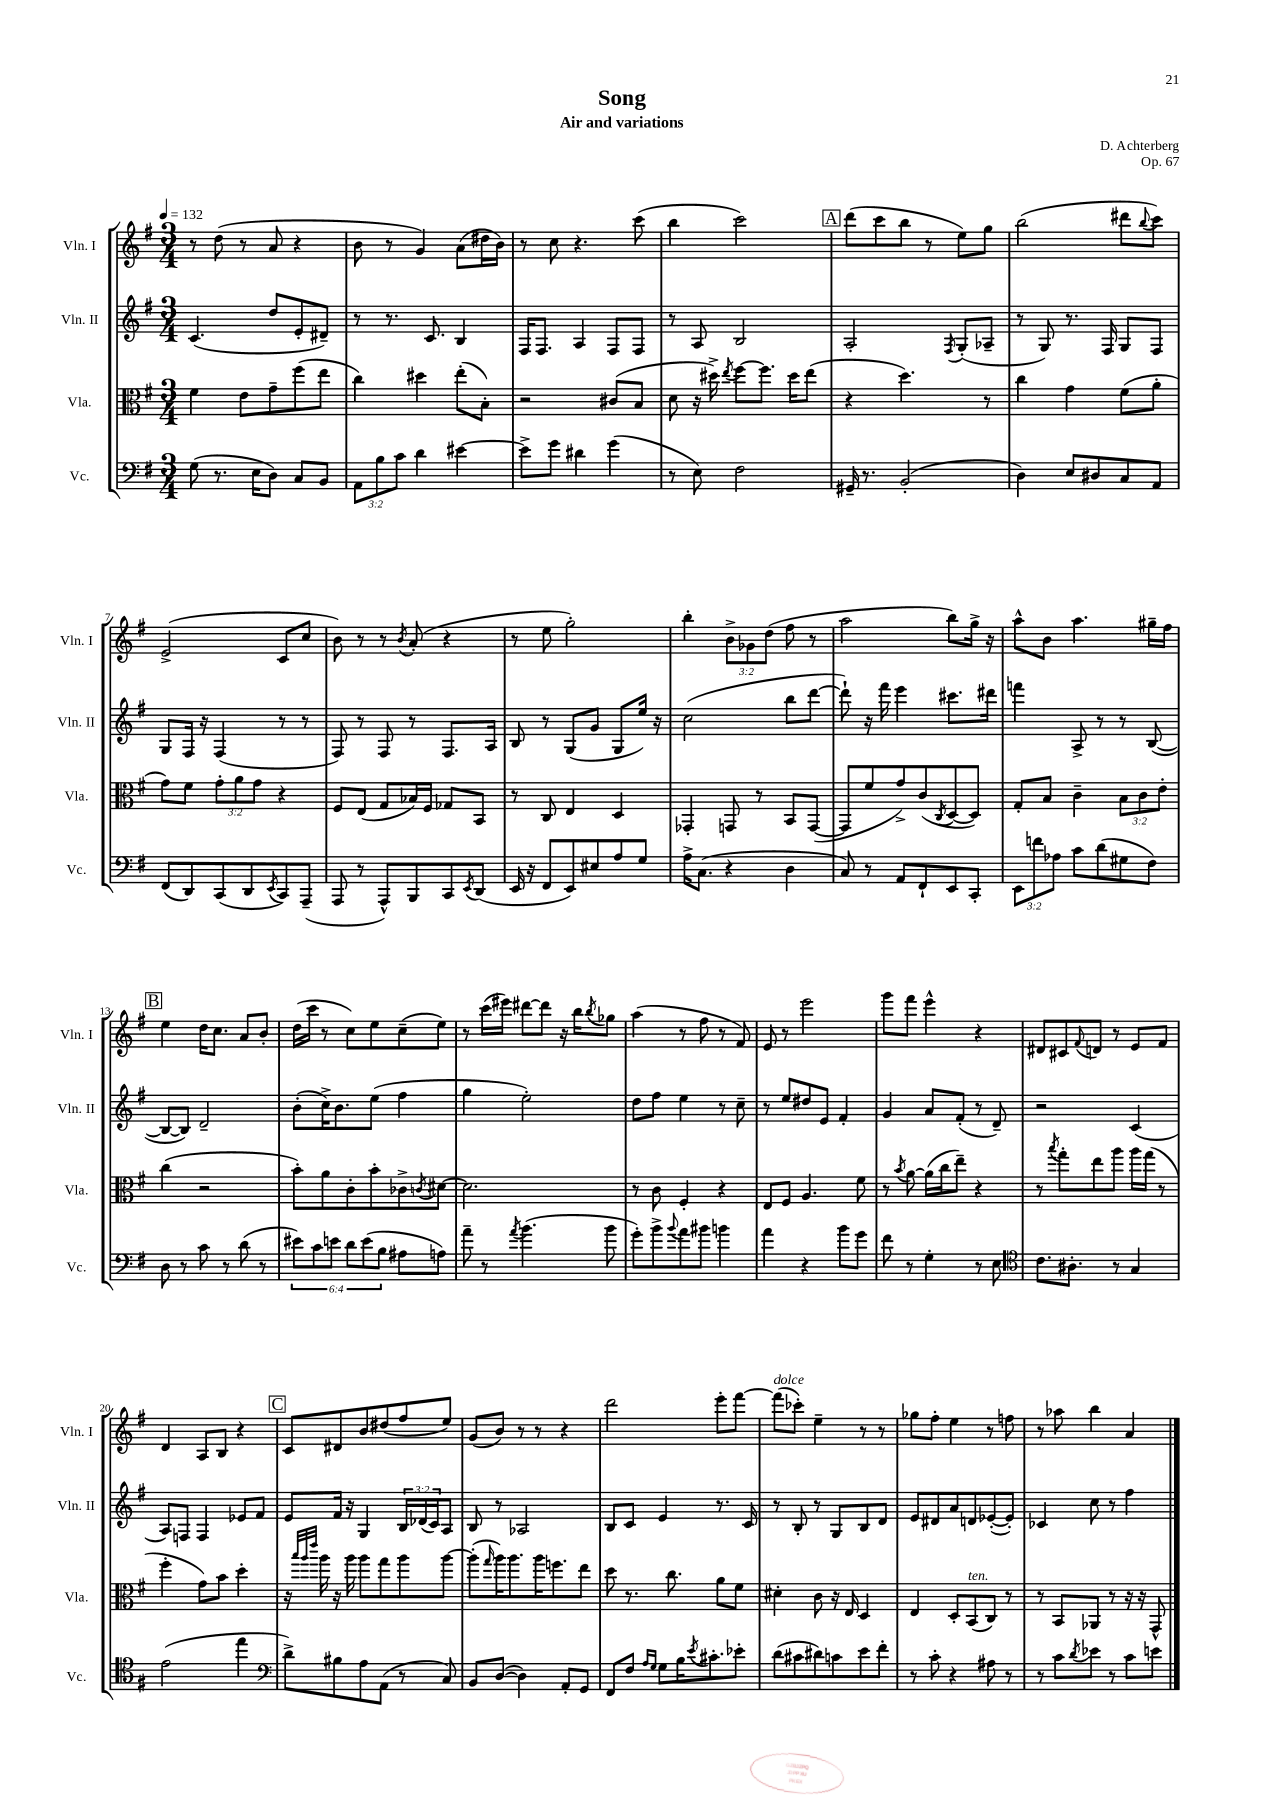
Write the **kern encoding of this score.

**kern	**kern	**kern	**kern
*part4	*part3	*part2	*part1
*staff4	*staff3	*staff2	*staff1
*I"Vc.	*I"Vla.	*I"Vln. II	*I"Vln. I
*I'Vc.	*I'Vla.	*I'Vln. II	*I'Vln. I
*clefF4	*clefC3	*clefG2	*clefG2
*k[f#]	*k[f#]	*k[f#]	*k[f#]
*M3/4	*M3/4	*M3/4	*M3/4
*MM132	*MM132	*MM132	*MM132
=1	=1	=1	=1
(8G\	4f#\	(4.c/	8r
8.r	.	.	(8dd\
.	8e\L	.	8r
16E\KL	.	.	.
8D\J)	8g~\	8dd/L	8a/
8C/L	(8ff#\	8e'/	4r
8BB/J	8ee\J	8d#X~/J)	.
=2	=2	=2	=2
12AA\L	4cc\)	8r	8b\
12B\	.	.	.
.	.	8.r	8r
12c\J	.	.	.
4d\	4dd#X\	.	4g/)
.	.	8.c/	.
[4e#X\	(8ee'\L	4B/	(8a\L
.	8B'\J)	.	16dd#X\L
.	.	.	16b\JJ)
=3	=3	=3	=3
8e#^\L]	2r	16F#/KL	8r
.	.	8.F#/J	.
8g\J	.	.	8cc\
4d#X\	.	4A/	4.r
(4g\	(8c#X/L	8F#/L	.
.	8B/J	8F#/J	(8ccc\
=4	=4	=4	=4
8r	8d\	8r	4bb\
8E\)	16r	8A/	.
.	16dd#X^\)	.	.
.	8qee/	.	.
2F#\	[8ff#\L	2B/	2ccc\)
.	8.ff#\J]	.	.
.	16dd#\KL	.	.
.	(8ee\J	.	.
!!LO:REH:place=s1:t=A
=5	=5	=5	=5
16GG#X~/	4r	2A'/	(8ddd\L
8.r	.	.	.
.	.	.	8ccc\
(2BB'/	4.dd\)	.	8bb\J
.	.	.	8r
.	.	8qF#/	.
.	.	(8G'/L	8ee\L)
.	8r	8A-X~/J	8gg\J
=6	=6	=6	=6
4D\)	4cc\	8r	(2bb\
.	.	8G/)	.
8E/L	4g\	8.r	.
8D#X/	.	.	.
.	.	16F#/	.
8C/	(8f#\L	8G/L	8ddd#X\L
.	.	.	8qqbb/
8AA/J	8a'\J	8F#/J	8ccc\J)
!!LO:LB:g=z
=7	=7	=7	=7
(8FF#/L	8g\L)	8G/L	(2e^/
8DD/)	8f#\J	16F#/Jk	.
.	.	16r	.
(8CC/	12g'\L	(4F#/	.
.	12a\	.	.
8DD/	.	.	.
.	12g\J	.	.
8qEE/	.	.	.
8CC/)	4r	8r	8c/L
(8AAA~/J	.	8r	8cc/J
=8	=8	=8	=8
8AAA/	8F#/L	8F#/)	8b\)
8r	(8E/J	8r	8r
8AAA^^/L)	8G/L	8F#/	8r
.	.	.	8qb/
8BBB/	16B-X/L)	8r	(8a'/
.	16F#/JJ	.	.
8CC/	8G-X/L	8.F#/L	4r
8qEE/	.	.	.
(8DD/J	8BB/J	.	.
.	.	16A/Jk	.
=9	=9	=9	=9
16EE/	8r	8B/	8r
16r	.	.	.
8FF#/L	8C/	8r	8ee\
8EE/)	4E/	(8G/L	2gg'\)
8E#X/	.	8g/J	.
8A/	4D/	8G/L	.
8G/J	.	16ee/Jk)	.
.	.	16r	.
=10	=10	=10	=10
16A^\KL	4GG-X'/	(2cc\	4bb'\
(8.C\J	.	.	.
4r	8GGn/	.	12b^\L
.	.	.	12g-X\
.	8r	.	.
.	.	.	(12dd\J
4D\	8BB/L	8bb\L	8ff#\
.	([8GG/J	[8ddd\J	8r
=11	=11	=11	=11
8C/)	8GG/L]	8ddd`\])	2aa\
8r	8f#/	16r	.
.	.	16fff#\	.
8AA/L	8g^/)	4eee\	.
8FF#`/	(8c/	.	.
.	8qC/	.	.
8EE/	[8D/	8.ccc#X\L	8bb\L)
8CC'/J	8D/J])	.	16gg^\Jk
.	.	16ddd#X\Jk	16r
=12	=12	=12	=12
12EE\L	8G'/L	4fffn\	8aa^^\L
12fn\	.	.	.
.	8B/J	.	8b\J
12A-X\J	.	.	.
8c\L	4c~\	8A^/	4.aa\
(8d\	.	8r	.
8G#X\	12B\L	8r	.
.	12c\	.	.
8F#\J)	.	([8B/	16gg#X~\LL
.	12e'\J	.	.
.	.	.	16ff#\JJ
!!LO:LB:g=z
!!LO:REH:place=s1:t=B
=13	=13	=13	=13
8D\	(4cc\	8B/L_	4ee\
8r	.	8B/J])	.
8c\	2r	2d~/	16dd\KL
.	.	.	8.cc\J
8r	.	.	.
(8d\	.	.	8a/L
8r	.	.	8b'/J
=14	=14	=14	=14
12e#X\L)	8b'\L)	(8b'\L	(16dd\LL
.	.	.	16ccc\JJ
12c\	.	.	.
.	8a\	16cc^\K)	8r
12en\J	.	.	.
.	.	8.b\	.
12d\L	8c'\	.	8cc\L)
(12e\	.	.	.
.	8b'\	(8ee\J	8ee\
12B\J	.	.	.
8A#X\L	8c-X^\	4ff#\	(8cc~\
.	8qcn/	.	.
8An\J)	[8d#X\J	.	8ee\J)
=15	=15	=15	=15
8a~\	2.d#\]	4gg\	8r
8r	.	.	(16ccc\LL
.	.	.	16eee#X\JJ)
8qa/	.	.	.
(4.b\	.	2ee'\)	[8ddd#X\L
.	.	.	8ddd#\J]
.	.	.	16r
.	.	.	16bb\KL
.	.	.	8qbb/
8b\	.	.	8gg-X\J
=16	=16	=16	=16
8g'\L)	8r	8dd\L	(4aa\
8b^\	8c\	8ff#\J	.
8qqb/	.	.	.
8a\	4F#'/	4ee\	8r
8b#X\J	.	.	8ff#\
4bn\	4r	8r	8r
.	.	8cc~\	8f#/)
=17	=17	=17	=17
4a\	8E/L	8r	8e/
.	8F#/J	8ee/L	8r
4r	4.A/	8dd#X/	2eee\
.	.	8e/J	.
8b\L	.	4f#'/	.
8g\J	8f#\	.	.
=18	=18	=18	=18
8f#\	8r	4g/	8ggg\L
.	8qb/	.	.
8r	[8a\	.	8fff#\J
4G'\	(16a\LL]	8a/L	4eee^^\
.	16cc\J	.	.
.	8ee~\J)	(8f#'/J	.
8r	4r	8r	4r
8E\	.	8d~/)	.
=19	=19	=19	=19
*clefC4	*	*	*
8.c\L	8r	2r	8d#X/L
.	8qbb/	.	.
.	8gg'\L	.	8c#X/
8.A#X'\J	.	.	.
.	.	.	8qqf#/
.	8ee\	.	8dn/J
8r	8aa\J	.	8r
4G/	16aa\LL	(4c/	8e/L
.	(16gg\JJ	.	.
.	8r	.	8f#/J
!!LO:LB:g=z
=20	=20	=20	=20
(2e\	4ff#'\	8A/L)	4d/
.	.	8Fn/J	.
.	8g\L)	4F/	8A/L
.	8b\J	.	8B/J
4ee\	4dd'\	8e-X/L	4r
.	.	8f#/J	.
!!LO:REH:place=s1:t=C
=21	=21	=21	=21
*clefF4	*	*	*
8d^\L)	16r	8e/L	8c/L
.	32qqbb/LLL	.	.
.	32qqaa/	.	.
.	32qqeee/JJJ	.	.
.	16aa\	.	.
8B#X\	16r	16f#/Jk	8d#X/
.	16aa\	16r	.
8A\	8aa\L	4G/	8b/
(8AA\J	8gg\	.	(8dd#X/
8r	8aa\	24B/LL	8ff#/
.	.	(24d-X/	.
.	.	24c/J)	.
8C/)	[8aa\J	8A/J	8ee/J)
=22	=22	=22	=22
8BB/L	(8aa'\L]	8B/	(8g/L
.	16qqgg/	.	.
([8D/J	16aa\K)	8r	8b/J)
.	8.aa\	.	.
4D\])	.	2A-X/	8r
.	16aa\K	.	8r
.	8.ffn\	.	.
8AA'/L	.	.	4r
8GG/J	8ee\J	.	.
=23	=23	=23	=23
8FF#/L	8dd\	8B/L	2ddd\
8F#/J	8.r	8c/J	.
16qqA/LL	.	.	.
16qqG/JJ	.	.	.
8G\L	.	4e/	.
.	8.cc\	.	.
16B\K	.	.	.
8qe/	.	.	.
8.c#X'\	.	.	.
.	8a\L	8.r	8eee'\L
8e-X'\J	8f#\J	.	[8fff#\J
.	.	16c/	.
=24	=24	=24	=24
!	!	!	!LO:TX:a:i:t=dolce
(8d\L	4d#X'\	8r	(8fff#\L]
8c#X\	.	8B'/	8ccc-X'\J)
8d#X\)	8c\	8r	4ee~\
8cn\	16r	8G/L	.
.	16E/	.	.
8e\	4D/	8B/	8r
8f#'\J	.	8d/J	8r
=25	=25	=25	=25
8r	4E/	8e/L	8gg-X\L
8c'\	.	8d#X/	8ff#'\J
4r	8D'/L	8a/	4ee\
!	!LO:TX:a:i:t=ten.	!	!
.	(8BB/	8dn/	.
8A#X\	8C/J)	([8e-X'/	8r
8r	8r	8e-'/J])	8ffn\
=26	=26	=26	=26
8r	8r	4c-X/	8r
8c\L	8BB/L	.	8aa-X\
8qd/	.	.	.
8e-X\J	8AA-X/J	8cc\	4bb\
8r	8r	8r	.
8c\L	16r	4ff#\	4a/
.	16r	.	.
8en\J	8GG^^/	.	.
==	==	==	==
*-	*-	*-	*-
